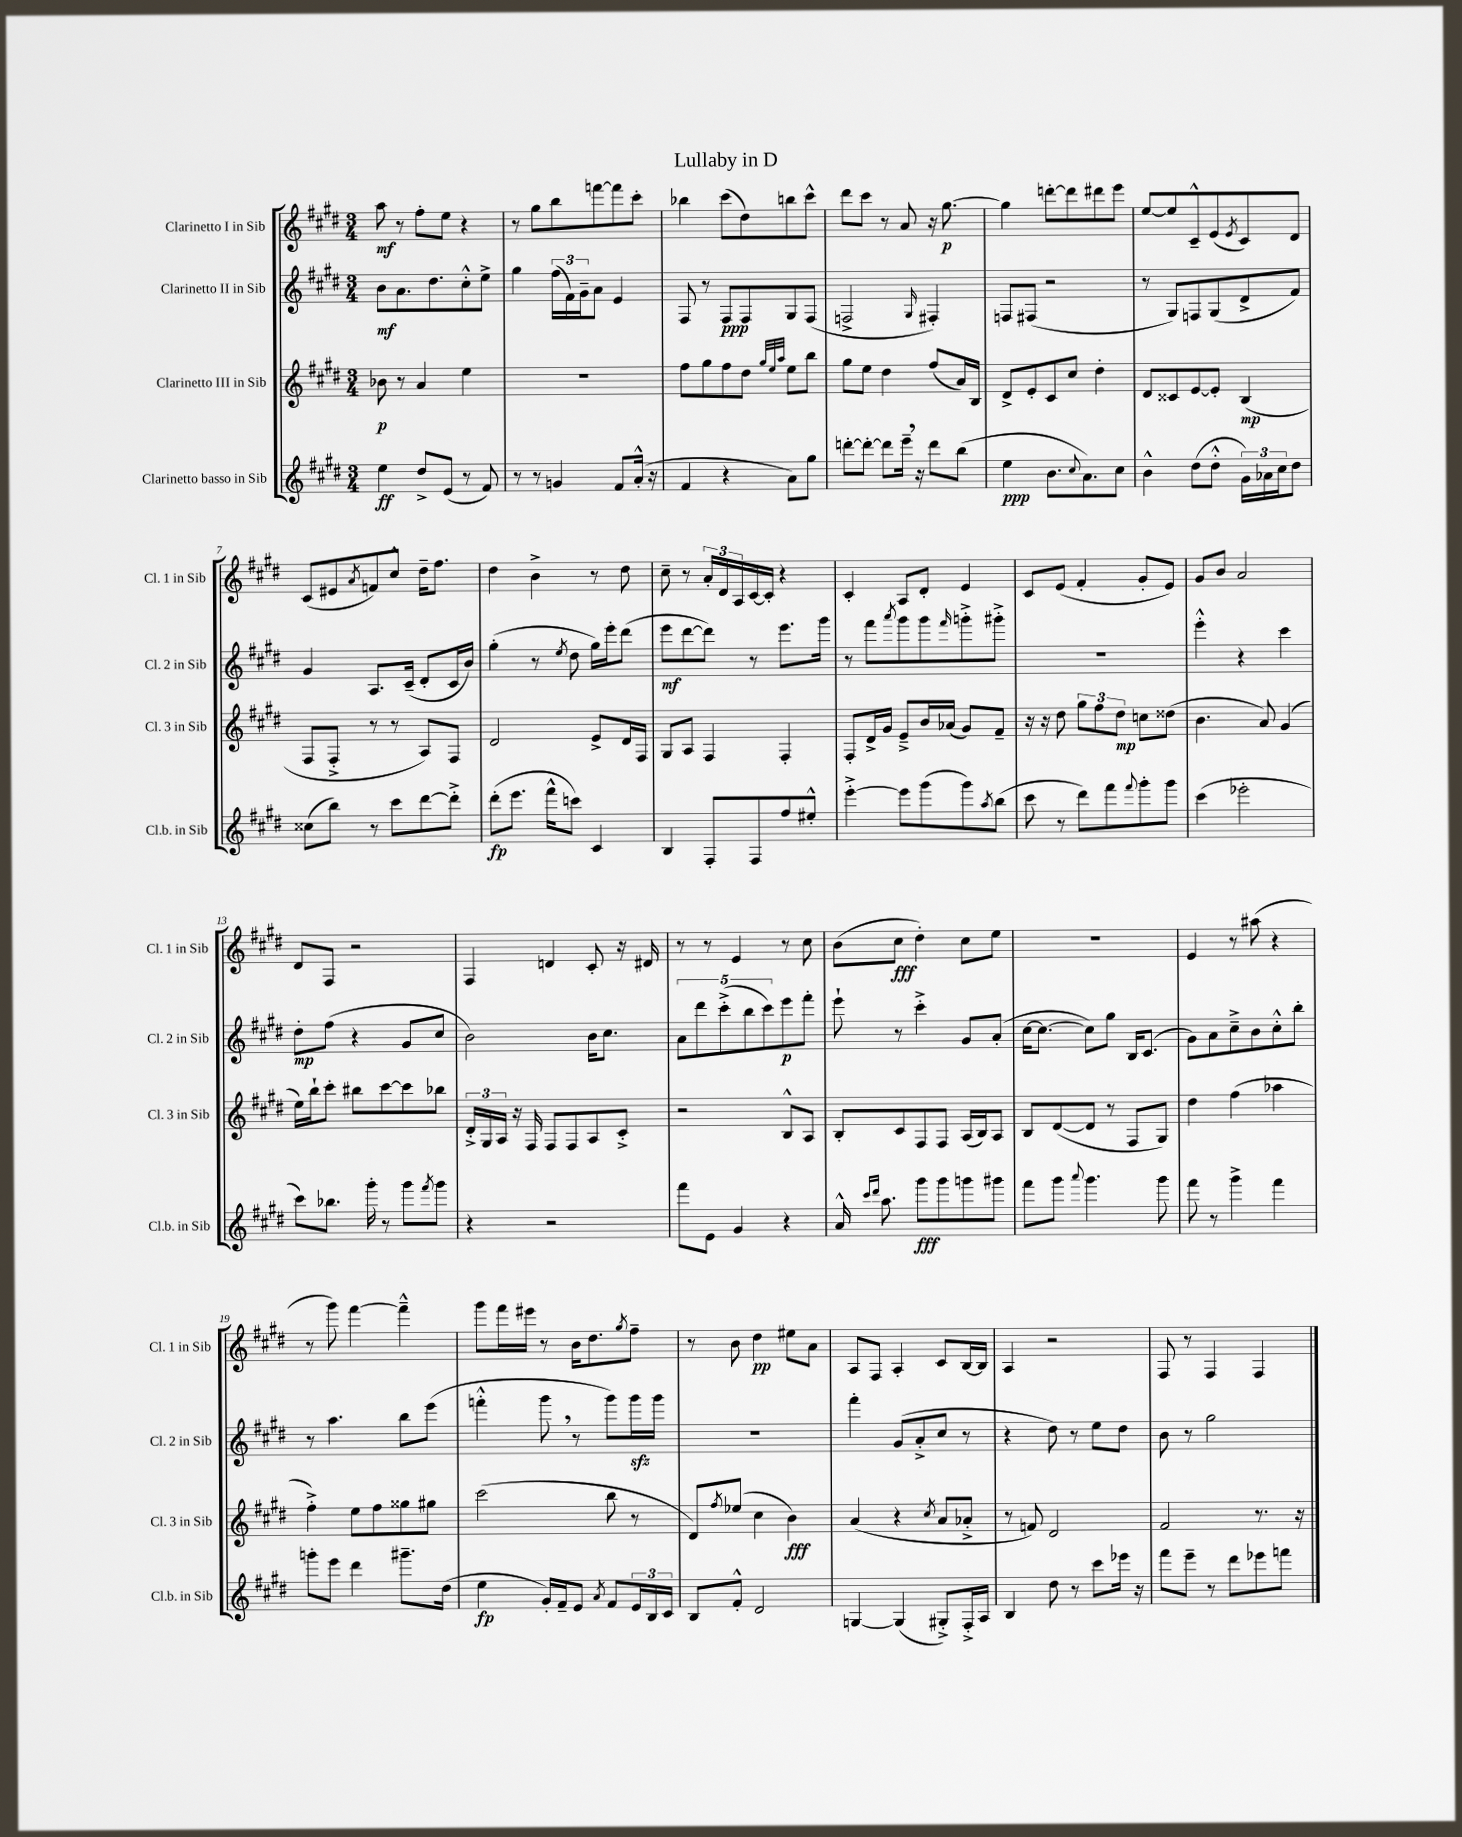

**kern	**kern	**kern	**kern
*staff4	*staff3	*staff2	*staff1
*clefG2	*clefG2	*clefG2	*clefG2
*k[f#c#g#d#]	*k[f#c#g#d#]	*k[f#c#g#d#]	*k[f#c#g#d#]
*M3/4	*M3/4	*M3/4	*M3/4
4ee	8b-	8b	8aa
.	8r	8.a	8r
8dd#^	4a	.	8ff#'
.	.	8.dd#	.
(8e	.	.	8ee
8r	4ee	8cc#'^^	4r
8f#)	.	8ee^	.
=	=	=	=
8r	2.r	4gg#	8r
8r	.	.	8gg#
4g	.	(24ff#	8bb
.	.	24f#)	.
.	.	24g#~	.
.	.	8a	[8fff
8f#	.	4e	8fff]
(16a'^^	.	.	8ccc#'
16r	.	.	.
=	=	=	=
4f#	8ff#	8F#	4bb-
.	8gg#	8r	.
4r	8ff#	8F#	(8ccc#
.	8dd#	8F#	8dd#)
.	32qqgg#	.	.
.	32qqee	.	.
.	32qqaa	.	.
8a)	8ee	8G#	8bb
8gg#	8bb	(8F#	8ccc#^^
=	=	=	=
[8ddd'	8gg#	2F^	8ddd#
8ddd'_	8ee	.	8ccc#
8ddd]	4dd#	.	8r
16eee~	.	.	8a
16r	.	.	.
.	.	16qqG#	.
8ddd	(8ff#	4F#')	16r
.	.	.	[8.gg#
(8bb	16a)	.	.
.	16B	.	.
=	=	=	=
4ee	8d#^	8F	4gg#]
.	8e'	(8F#	.
8.b	8c#	2r	[8ddd'
.	8cc#	.	8ddd]
8qqcc#	.	.	.
8.a)	.	.	.
.	4dd#'	.	8ddd#
8cc#	.	.	8eee
=	=	=	=
4b^^	8d#	8r	[8ee
.	8c##	8G#)	8ee]
(8dd#	[8e	8F	8c#~^^
8dd#'^^	8e']	(8G#	(8e
.	.	.	8qe
24g#)	(4B	8d#^	8c#)
24a-	.	.	.
24cc#	.	.	.
8dd#	.	8f#)	8d#
=	=	=	=
(8cc##	8F#	4g#	(8c#
8bb)	8F#'^	.	8e#
.	.	.	8qa
8r	8r	8.A	8f)
8ccc#	8r	.	8cc#^^
.	.	(16c#~	.
[8ddd#	8A)	8d#'	16dd#~
.	.	.	8.ff#
8ddd#'^]	8F#	16c#	.
.	.	16b)	.
=	=	=	=
(8ddd#'	2d#	(4gg#'	4dd#
8.eee	.	.	.
.	.	8r	4b^
16fff#^^	.	.	.
.	.	8qee	.
8ccc)	.	8dd#	.
4c#	8e^	16gg#)	8r
.	.	16eee'	.
.	16d#	(8ddd#	8dd#
.	16F#	.	.
=	=	=	=
4B	8G#	8eee	8cc#~
.	8A	[8ddd#	8r
8F#'	4F#	8ddd#])	24a'
.	.	.	24d#
.	.	.	24A
8F#	.	8r	[16c#
.	.	.	16c#']
8ff#	4F#'	8.eee	4r
8ee#'^^	.	.	.
.	.	16ggg#	.
=	=	=	=
[4eee'^	8F#'	8r	4c#'
.	16d#^	8fff#	.
.	16g#	.	.
.	.	8qaaa	.
8eee]	8e~^	8ggg#	8A
(8ggg#	16b	8ggg#	8d#'
.	(16a-	.	.
.	.	16qqfff#	.
8ggg#)	8g#)	8ggg'^	4e
8qaa	.	.	.
(8bb	8f#~	8ggg#'^	.
=	=	=	=
8ccc#	16r	2.r	8c#
.	16r	.	.
8r	8dd#	.	(8e
8ddd#)	12gg#	.	4f#'
.	12ff#	.	.
8fff#	.	.	.
.	12dd#	.	.
8qqfff#	.	.	.
8ggg#'	8cc	.	8g#'
8ggg#	(8dd##	.	8e)
=	=	=	=
(4ccc#	4.b	4eee'^^	8g#
.	.	.	8b
2eee-'	.	4r	2a
.	8a)	.	.
.	(4g#	4ccc#	.
=	=	=	=
8ccc#)	16ee)	8dd#'	8d#
.	16bb`	.	.
8.bb-	8ccc#'	(8ff#	8F#
.	8bb#	4r	2r
16ggg#'	.	.	.
8r	[8ccc#	.	.
8ggg#	8ccc#]	8g#	.
8qfff#	.	.	.
8ggg#	8bb-	8cc#	.
=	=	=	=
4r	24d#'^	2b)	4F#
.	24G#	.	.
.	24A	.	.
.	16r	.	.
.	16F#	.	.
2r	8F#	.	4d
.	8F#	.	.
.	8A	16b	8c#'
.	.	8.cc#	.
.	8c#'^	.	16r
.	.	.	16d#
=	=	=	=
8fff#	2r	10a	8r
.	.	10ddd#	.
8e	.	.	8r
.	.	(10ccc#'^	.
4g#	.	.	4e
.	.	10bb	.
.	.	10ccc#)	.
4r	8B^^	8eee	8r
.	8A	8fff#'	8cc#
=	=	=	=
16a^^	8B'	8eee`	(8b
16qqccc#	.	.	.
16qqddd#	.	.	.
8.aa	.	.	.
.	8c#	8r	8cc#
8ggg#	8F#	4ccc#'^	4dd#')
8ggg#	8F#	.	.
8ggg	(16A	8g#	8cc#
.	16B)	.	.
8ggg#	8A	(8a'	8ee
=	=	=	=
8fff#	8B	[16cc#	2.r
.	.	8.cc#_	.
8ggg#	([8d#	.	.
8qqaaa	.	.	.
4.ggg#	8d#]	8cc#])	.
.	8r	8gg#	.
.	8F#	16B	.
.	.	(8.c#	.
8ggg#	8G#)	.	.
=	=	=	=
8fff#	4dd#	8g#)	4e
8r	.	8a	.
4ggg#^	(4ff#	8cc#~^	8r
.	.	8b	(8aa#
4fff#	4aa-	8cc#'^^	4r
.	.	8bb'	.
=	=	=	=
8ggg'	4ff#'^)	8r	8r
8eee	.	4.aa	8ggg#)
4ddd#	8ee	.	[4fff#
.	8ff#	.	.
8.ggg#~	8gg##	8bb	4fff#~^^]
.	8gg#	(8eee	.
(16dd#	.	.	.
=	=	=	=
4ee	(2ccc#	4fff'^^	8ggg#
.	.	.	16fff#
.	.	.	16eee#
16g#')	.	8ggg#	8r
16f#~	.	.	.
8e	.	8r	16b
.	.	.	8.dd#
8qa	.	.	.
8f#	8bb	8ggg#)	.
.	.	.	8qgg#
24e	8r	16ggg#	8ff#~
24B	.	.	.
.	.	16ggg#	.
24c#	.	.	.
=	=	=	=
8B	8d#)	2.r	8r
.	8qff#	.	.
8f#'^^	(8ee-	.	8b
2d#	4cc#	.	4dd#
.	4b)	.	8ee#
.	.	.	8a
=	=	=	=
[4G	(4a	4fff#'	8A
.	.	.	8F#
(4G]	4r	(8g#	4A'
.	.	8a'^	.
.	8qcc#	.	.
8G#'^)	8a	8cc#	8c#
16F#'^	8a-'^	8r	[16B
16A	.	.	16B]
=	=	=	=
4B	8r	4r	4A
.	8f)	.	.
8dd#	2d#	8dd#)	2r
8r	.	8r	.
8ccc#	.	8ee	.
16eee-	.	8dd#	.
16r	.	.	.
=	=	=	=
8fff#	2f#	8b	8F#
8eee~	.	8r	8r
8r	.	2gg#	4F#
8ddd#	.	.	.
8eee-	8.r	.	4F#
8fff	.	.	.
.	16r	.	.
==	==	==	==
*-	*-	*-	*-
